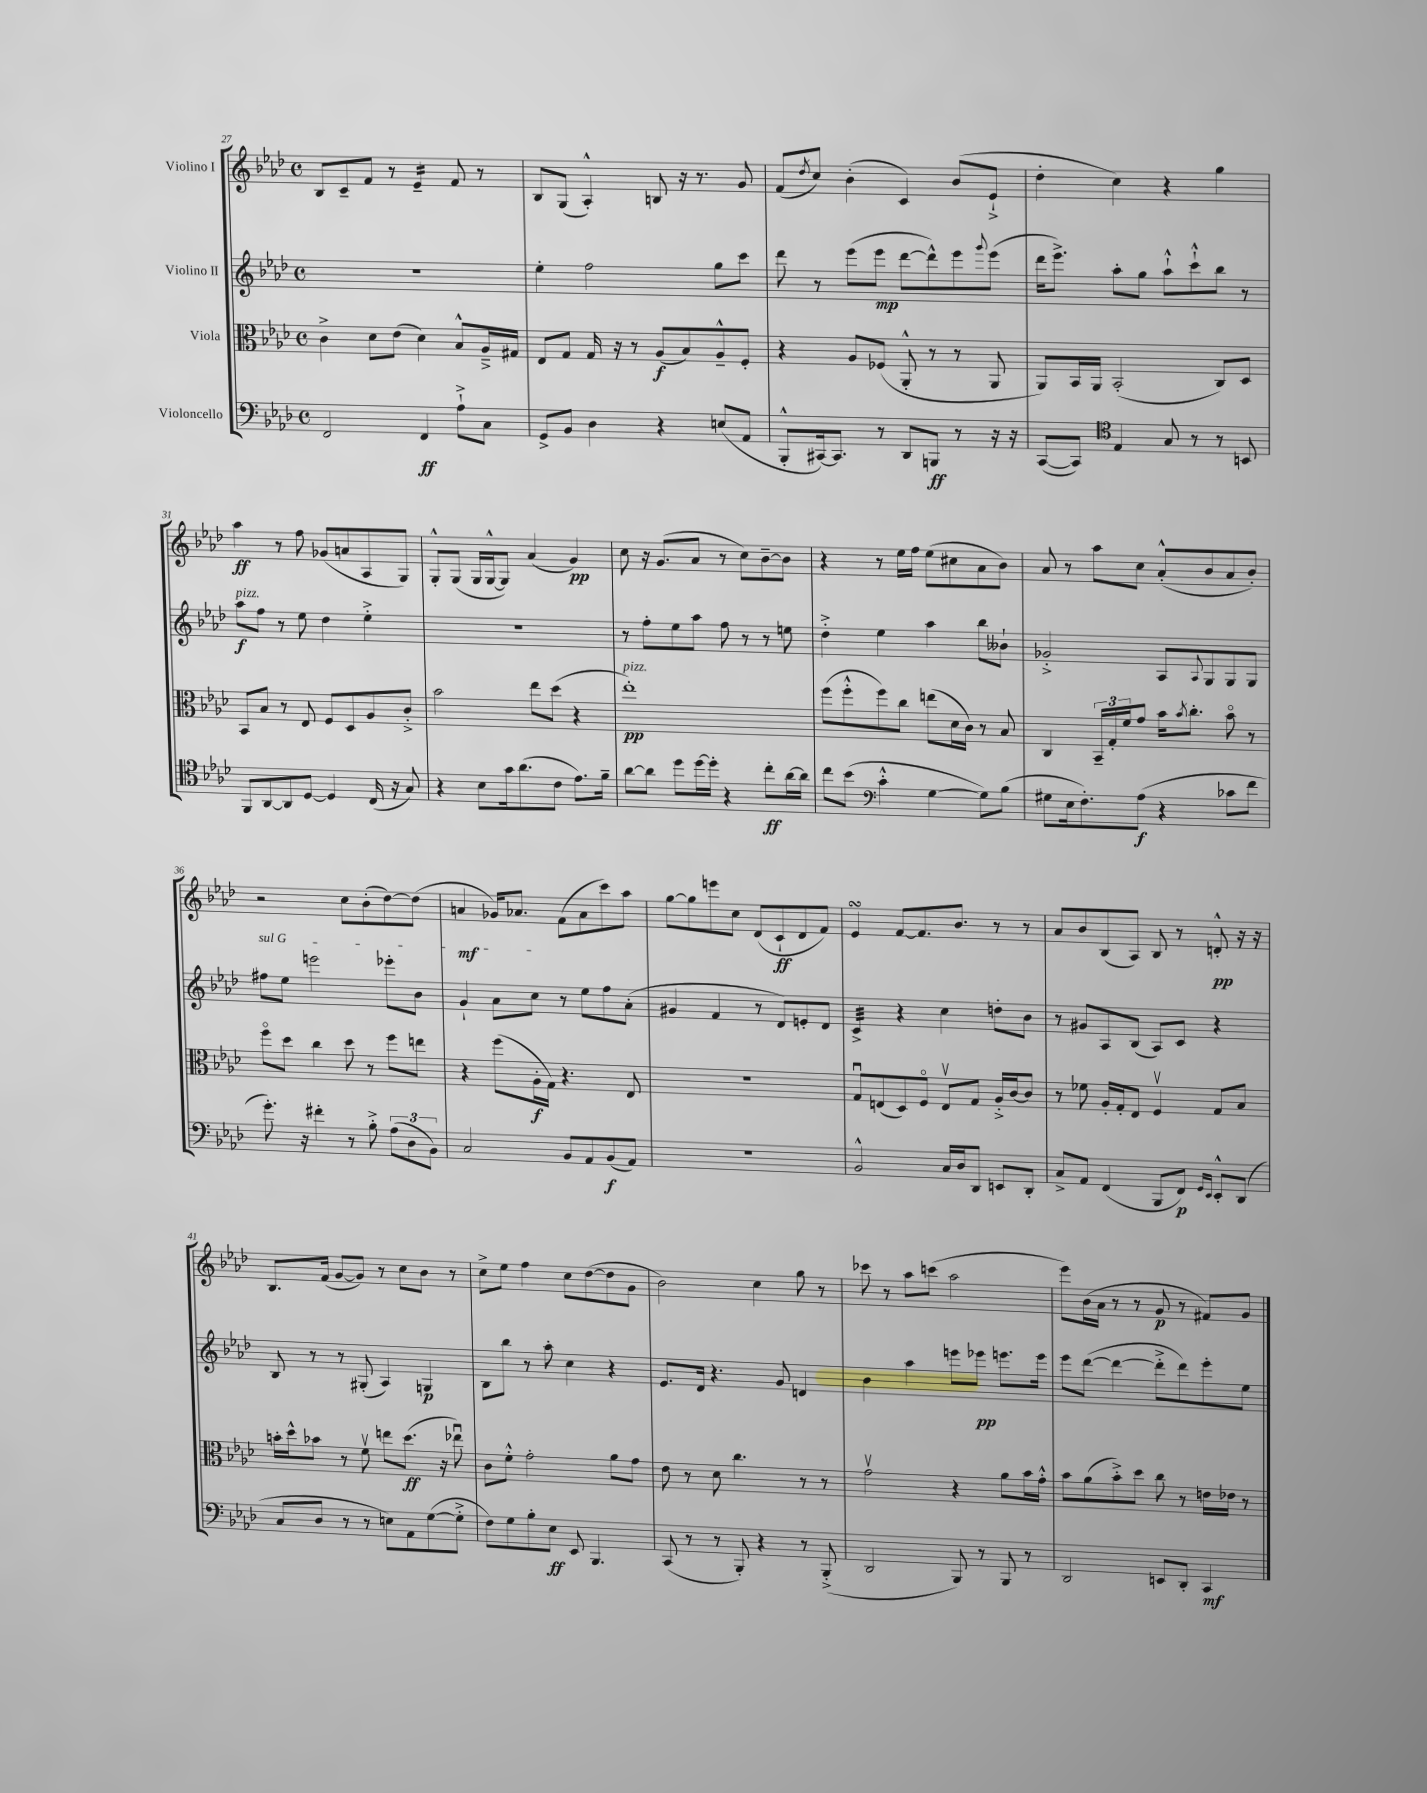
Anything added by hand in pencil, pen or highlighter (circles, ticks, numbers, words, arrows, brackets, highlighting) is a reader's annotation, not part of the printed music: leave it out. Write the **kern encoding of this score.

**kern	**kern	**kern	**kern
*staff4	*staff3	*staff2	*staff1
*clefF4	*clefC3	*clefG2	*clefG2
*k[b-e-a-d-]	*k[b-e-a-d-]	*k[b-e-a-d-]	*k[b-e-a-d-]
*M4/4	*M4/4	*M4/4	*M4/4
*met(c)	*met(c)	*met(c)	*met(c)
2FF	4c^	1r	8B-
.	.	.	8c~
.	8d-	.	8f
.	(8e-	.	8r
4FF	4d-)	.	4e-~
8A-`^	8B-^^	.	8f
8C	16A-~^	.	8r
.	16G#	.	.
=	=	=	=
8GG^	8E-	4ee-'	8B-
8BB-	8G	.	(8G
4D-	16G	2ff	4A-'^^)
.	16r	.	.
.	8r	.	.
4r	(8A-	.	8B
.	8B-)	.	16r
.	.	.	8.r
(8E	8A-~^^	8gg	.
8AA-	8F'	8ccc	8g
=	=	=	=
8BBB-'^^	4r	8ddd-	(8f
.	.	.	8qdd-
[16CC#)	.	8r	8cc)
8.CC#]	.	.	.
.	8A-	(8eee-	(4b-'
8r	(8F-	8eee-	.
8DD-	8AA-'^^	[8ddd-	4c)
8BBB	8r	8ddd-^^])	.
8r	8r	8eee-	(8b-
.	.	8qqggg	.
16r	8AA-	(8eee-	8e-`^
16r	.	.	.
=	=	=	=
([8CC	8AA-)	16ddd-	4dd-'
.	.	8.eee-^)	.
8CC])	16BB-	.	.
.	16AA-	.	.
*clefC4	*	*	*
4E-	(2BB-'	8aa-'	4cc)
.	.	8gg	.
8G	.	8aa-`^^	4r
8r	.	8ccc`^^	.
8r	8C)	8bb-	4gg
8BB	8D-	8r	.
=	=	=	=
8FF	8BB-	8aa-	4aa-
[8AA-	8B-	8ff	.
8AA-]	8r	8r	8r
[8D-	8E-	8ee-	8ff
4D-]	8F	4dd-	(8g-
.	8D-	.	8a
(16C	8A-	4ee-'^	8A-
16r	.	.	.
8G)	8c'^	.	8G)
=	=	=	=
4r	2b-	1r	8G'^^
.	.	.	(8G
8B-	.	.	16G
.	.	.	[16G^^
16g	.	.	8G])
(8.a-	.	.	.
.	8ee-	.	(4a-
8c	(8dd-	.	.
8.e-)	4r	.	4g)
16f~	.	.	.
=	=	=	=
[8a-	1ee-')	8r	8cc
8a-]	.	8ff'	16r
.	.	.	(8.g
8dd-	.	8ee-	.
[16dd-	.	8aa-	8a-
16dd-']	.	.	.
4r	.	8ff	8r
.	.	8r	8cc)
8cc'	.	8r	[8b-~
[16a-	.	8ee	8b-]
16a-]	.	.	.
=	=	=	=
8cc	(8ff	4dd-'^	4r
(8b-	8ff'^^	.	.
*clefF4	*	*	*
4c'^^	8ff)	4ee-	8r
.	8cc	.	16ee-
.	.	.	16ff
[4G	(8ee	4aa-	(8ee-
.	16d-	.	8cc#
.	16c)	.	.
8G])	8r	8bb-	8a-
(8B-	8B-	8b--`	8b-)
=	=	=	=
8G#	4C	2g-'^	8a-
16E-	.	.	8r
8.F')	.	.	.
.	24BB-~	.	8aa-
.	24G'	.	.
.	24f	.	.
(8A-	8g	.	8cc
4r	16b-	8A-	(8a-'^^
.	8qb-	.	.
.	8.cc'	.	.
.	.	8qqA-	.
.	.	8G	8b-
8c-	8b-o	8G	8a-
8f	8r	8G	8b-')
=	=	=	=
8.g')	8ffo	8ff#	2r
.	8dd-	8ee-	.
16r	.	.	.
4f#'	4cc	2eee	.
8r	8dd-	.	8cc
8B-'^	8r	.	(8b-'
(12A-	8ff	8eee-'	[8dd-)
12D-	.	.	.
.	8ee	8b-	(8dd-]
12BB-)	.	.	.
=	=	=	=
2C	4r	4g`	4a
.	(8ff	8a-	16g-)
.	.	.	8.a-
.	16A-'	8cc	.
.	16G)	.	.
8BB-	4.r	8r	(8f
8AA-	.	8ee-	8a-
(8BB-	.	8ff	8ccc)
8AA-)	8E-	(8a-'	8aa-
=	=	=	=
1r	1r	4g#	[8gg
.	.	.	8gg]
.	.	4f	8eee
.	.	.	8cc
.	.	8r	(8d-
.	.	8d-)	8c`
.	.	8e'	8d-
.	.	8d-	8f)
=	=	=	=
2BB-^^	8Gu	4c^	4e-
.	(8E	.	.
.	8D-)	4r	[8f
.	8Fo	.	8.f]
16C	8Ev	4cc	.
16D-	.	.	8.b-
8DD-	8G	.	.
8EE	16A-'^	8dd'	8r
.	[16c	.	.
8DD-'	8c]	8b-	8r
=	=	=	=
8C^	8r	8r	8a-
8AA-	8f-	8g#	8b-
(4FF	16A-'	8A-	(8B-
.	16G'	.	.
.	8E-	(8B-	8A-)
8BBB-	4Fv	8A-)	8B-
8FF)	.	8c	8r
16qqGG	.	.	.
16qqEE-	.	.	.
8EE-'^^	8G	4r	8d'^^
(8DD-	8B-	.	16r
.	.	.	16r
=	=	=	=
8C	16b'	8B-	8.B-
.	16dd-^^	.	.
8D-	8b-	8r	.
.	.	.	(16f
8r	8r	8r	[8g
8r	8fv	(8G#'	8g])
8E)	8ee	4A-)	8r
8AA-	(8.dd-	.	8cc
([8G	.	4G	8b-
.	16r	.	.
8G'^]	8ee-u)	.	8r
=	=	=	=
8F)	8c	8B-	8cc^
8G	8f'^^	8bb-	8ee-
8B-'	2g'	8r	4ff
8E-	.	8aa-'	.
8EE-	.	4cc	8cc
4.BBB-	.	.	([8dd-
.	8a-	4r	8dd-]
.	8g	.	8g
=	=	=	=
(8CC	8e-	8.e-	2b-)
8r	8r	.	.
.	.	16d-	.
8r	8d-	4.r	.
8BBB-')	4.cc	.	.
4r	.	.	4cc
.	.	8g	.
8r	8r	4d	8gg
(8BBB-'^	8r	.	8r
=	=	=	=
2DD-	2gv	4b-	8ccc-
.	.	.	8r
.	.	4aa-	8aa-
.	.	.	(8ccc
8BBB-)	4r	8eee	2aa-
8r	.	8eee-	.
8BBB-	8a-	8.eee	.
8r	16b-	.	.
.	16g'^^	16eee	.
=	=	=	=
2DD-	8b-	8eee-	8eee-)
.	(8a-	([8ddd-	(16b-
.	.	.	16a-
.	8b-'^)	4ddd-_	8r
.	8dd-	.	8r
8EE	8cc	8ddd-'^]	8g
8DD-'	8r	8ddd-)	8r
4CC	16e	8eee-'	8f#)
.	16e-	.	.
.	8r	8ee-	8g
==	==	==	==
*-	*-	*-	*-
